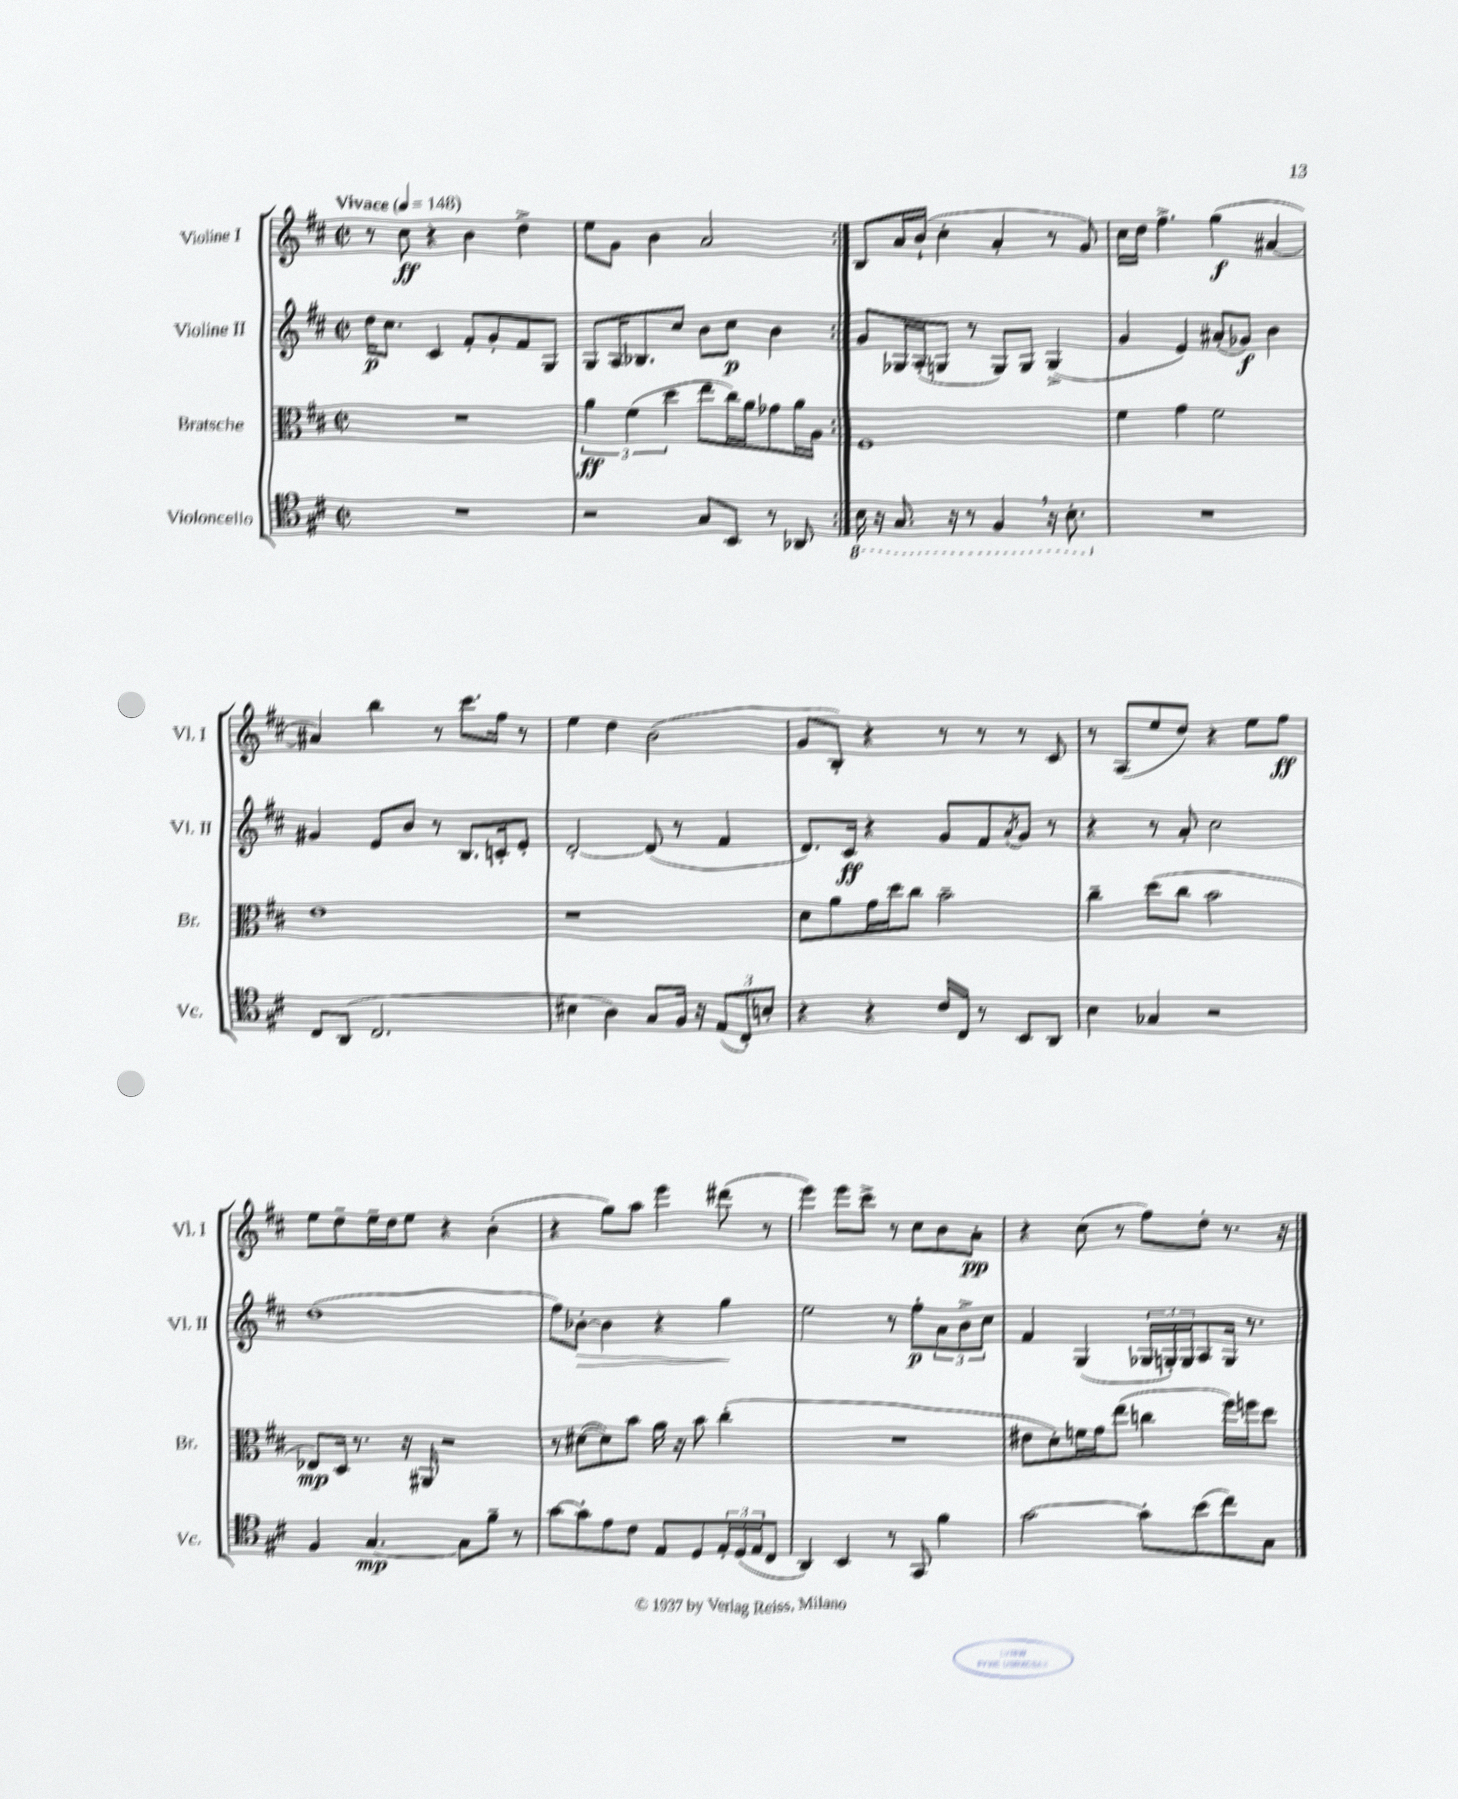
<<
\new StaffGroup <<
\new Staff = "s0" \with { instrumentName = "Violine I" shortInstrumentName = "Vl. I" } {
    \clef treble \key d \major \defaultTimeSignature \time 2/2 \tempo "Vivace" 4 = 148
    \repeat volta 2 { r8 cis''8\ff r4 b'4 d''4-> |
    e''8 g'8 b'4 a'2 | }
    b8 a'16 b'16-!( cis''4-. a'4-. r8 g'8) |
    cis''16 d''16 fis''4.-> g''4\f( ais'4~ |
    ais'4) b''4 r8 cis'''8. fis''16 r8 |
    e''4 d''4 b'2( |
    g'8 b8-.) r4 r8 r8 r8 cis'8 |
    r8 a8( e''8 d''8) r4 e''8 fis''8\ff |
    e''8 d''8-- e''16-- d''16 e''8 r4 b'4-.( |
    r4 g''8) a''8 e'''4 dis'''8( r8 |
    e'''4) e'''8 cis'''8-> r8 cis''8 b'8 a'8-.\pp |
    r4 cis''8( r8 fis''8) d''8-. r8. r16 \bar "|." |
}
\new Staff = "s1" \with { instrumentName = "Violine II" shortInstrumentName = "Vl. II" } {
    \clef treble \key d \major \defaultTimeSignature \time 2/2
    \repeat volta 2 { d''16\p cis''8. cis'4 fis'8-. g'8-. fis'8 g8 |
    g8 a16 bes8. cis''8 b'8 cis''8\p b'4 | }
    g'8 ges16 a16-.( g8 r8 g8) g8 g4->( |
    g'4 e'4) ais'8-.( ges'8\f) b'4 |
    gis'4 e'8 b'8 r8 b8. c'16-. e'8-. |
    d'2~-. d'8( r8 fis'4 |
    d'8.) cis'16\ff r4 g'8 fis'8 \acciaccatura { a'8 } g'8 r8 |
    r4 r8 a'8-. cis''2 |
    d''1( |
    fis''8) bes'8~-.\> bes'4 r4 g''4\! |
    e''2 r8 fis''8-.\p \tuplet 3/2 { a'8 b'8-> cis''8 } |
    fis'4 g4( \tuplet 3/2 { ges16 g16-.) g16 } a8 g16 r8. \bar "|." |
}
\new Staff = "s2" \with { instrumentName = "Bratsche" shortInstrumentName = "Br." } {
    \clef alto \key d \major \defaultTimeSignature \time 2/2
    \repeat volta 2 { R1 |
    \tuplet 3/2 { a'4\ff fis'4( d''4 } e''8 cis''16) a'16 ges'8 a'16 a16 | }
    fis1 |
    fis'4 g'4 fis'2 |
    e'1 |
    r1 |
    d'8 a'8 g'16 d''16 cis''8 b'2-- |
    cis''4-- d''8( cis''8 b'2 |
    ees8\mp) d16 r8. r16 ais,16 r2 |
    r8 dis'8~( dis'8) b'8 a'16 r16 b'8 cis''4-.( |
    R1 |
    eis'8 d'8-.) f'16 g'16 e''8( c''4 fis''16) f''16 d''8 \bar "|." |
}
\new Staff = "s3" \with { instrumentName = "Violoncello" shortInstrumentName = "Vc." } {
    \clef tenor \key d \major \defaultTimeSignature \time 2/2
    \repeat volta 2 { R1 |
    r2 g8 b,8 r8 aes,8 | }
    \ottava #-1 b,16 r16 g,8. r16 r8 fis,4 \breathe r16 b,8.-. \ottava #0 |
    R1 |
    cis8 a,8( cis2. |
    bis4 a4) g8 fis16 r16 \tuplet 3/2 { e8( cis8-.) b8-. } |
    r4 r4 cis'16 cis16 r8 b,8 a,8 |
    b4 ges4 r2 |
    fis4 g4.~\mp g8 fis'8-- r8 |
    g'8~ g'8-. e'8 cis'8 e8 d8 \tuplet 3/2 { e16-. d16( e16 } cis8 |
    a,4) b,4 r8 g,8 fis'4 |
    g'2~ g'8-. b'8( cis''8) g8 \bar "|." |
}
>>
>>
\layout { \context { \Score \remove "Bar_number_engraver" } }
